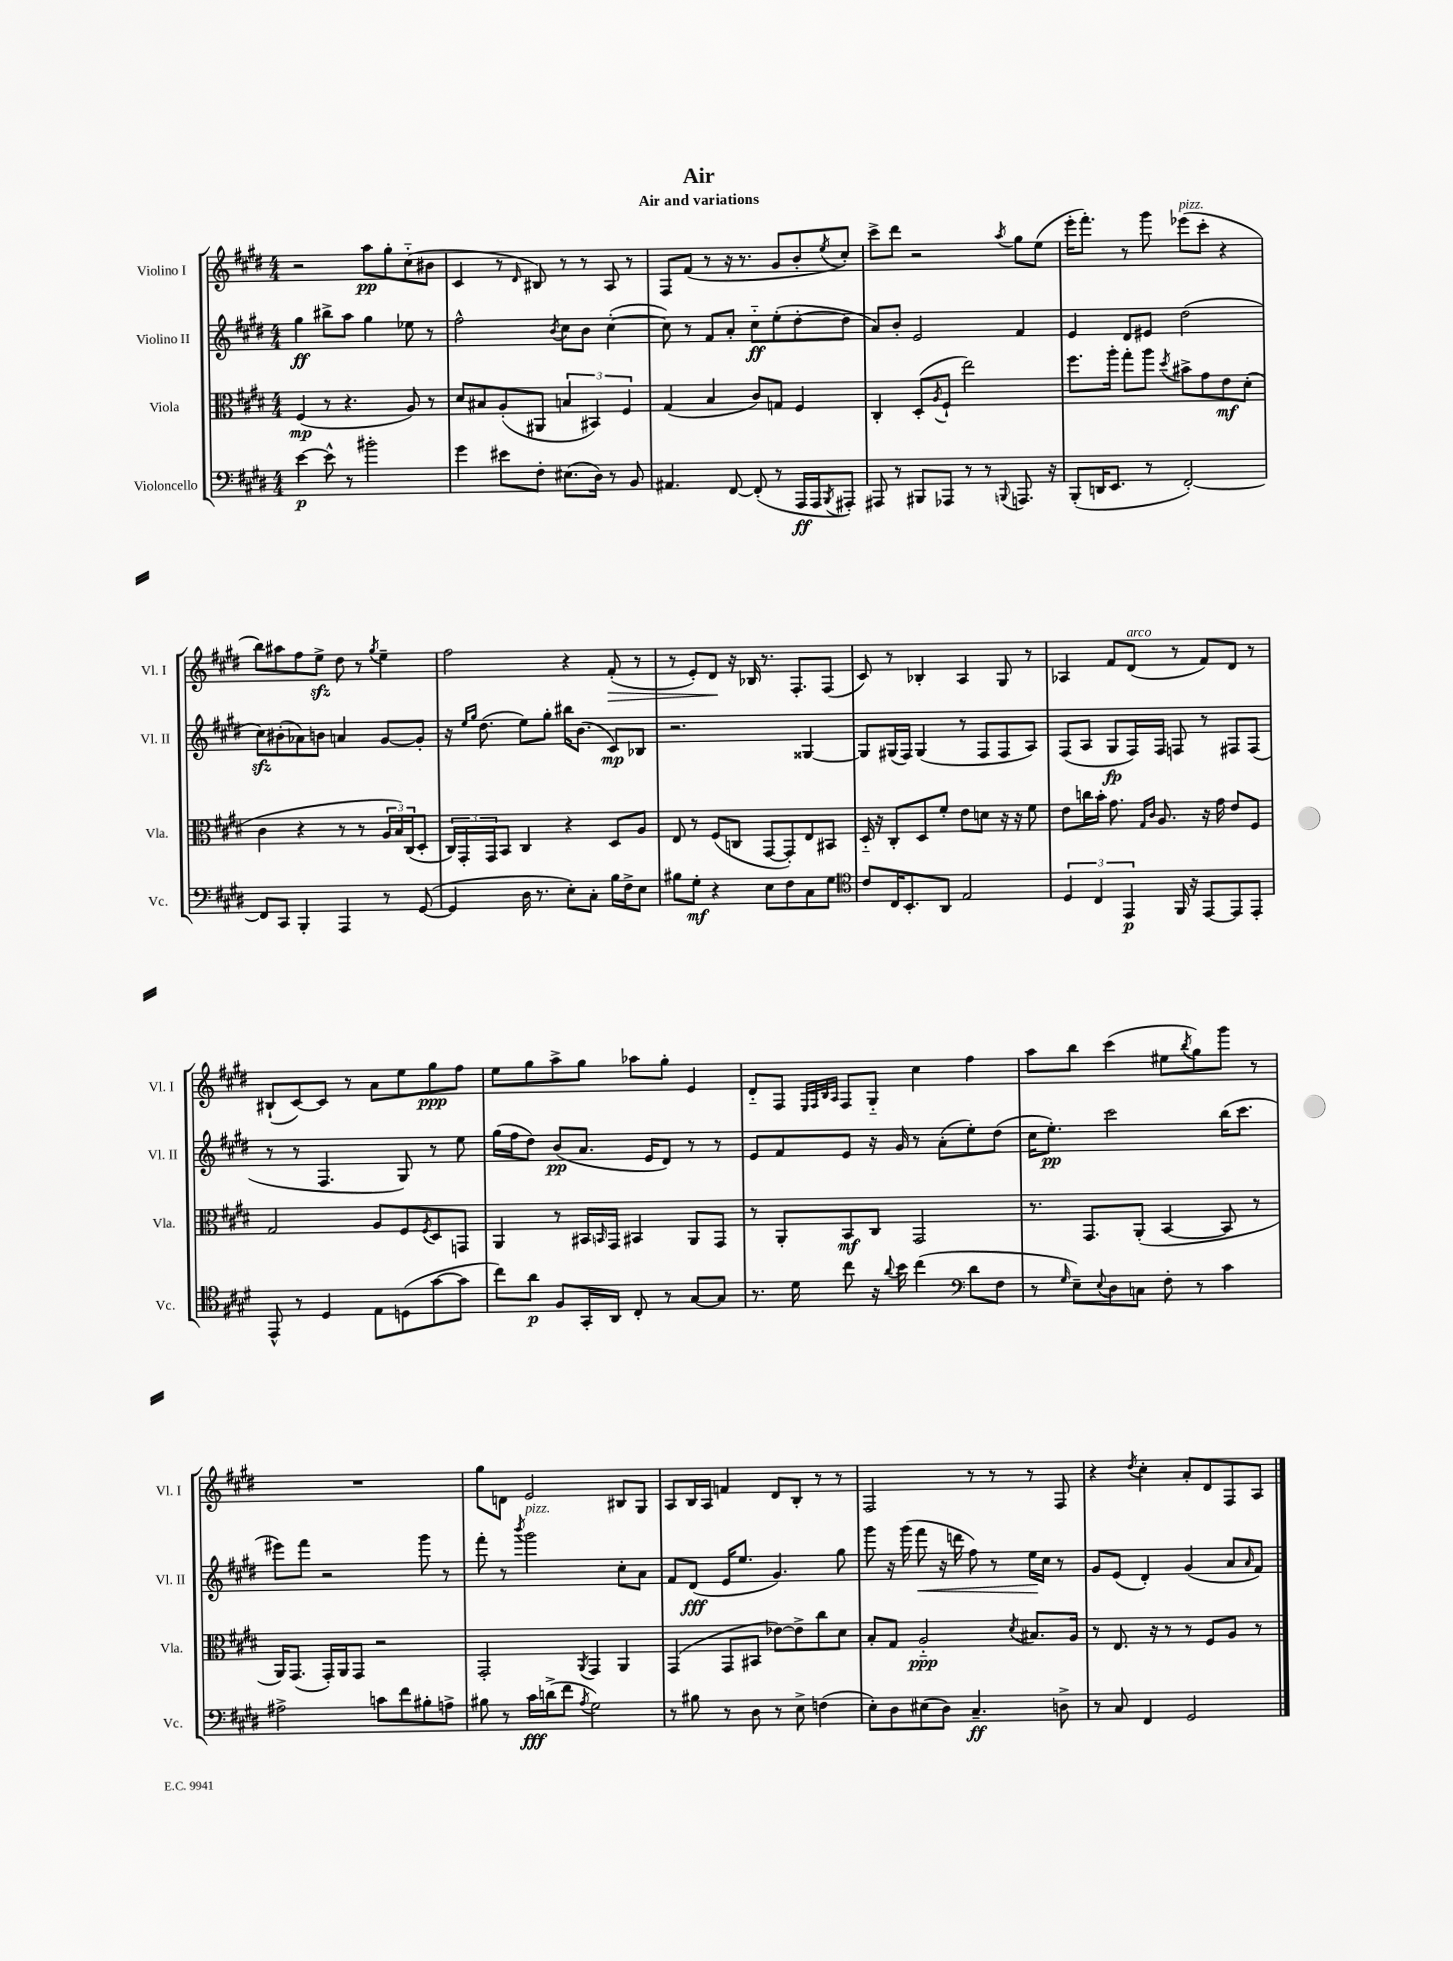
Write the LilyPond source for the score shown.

\header { title = "Air" subtitle = "Air and variations" }
<<
\new StaffGroup <<
\new Staff = "s0" \with { instrumentName = "Violino I" shortInstrumentName = "Vl. I" } {
    \clef treble \key e \major \numericTimeSignature \time 4/4
    r2 a''8\pp gis''8-. cis''8-_( bis'8 |
    cis'4 r8 \grace { dis'16 } bis8) r8 r8 a8 r8 |
    fis8 fis'8( r8 r16 r8. gis'8 b'8-. \acciaccatura { e''8 } cis''8-.) |
    cis'''8-> dis'''8 r2 \acciaccatura { a''8 } gis''8 e''8( |
    e'''16-. fis'''8.-.) r8 gis'''8 ees'''8^\markup { \italic "pizz." }( cis'''8-. r4 |
    b''8) ais''8 fis''8 e''8->\sfz dis''8 r8 \acciaccatura { gis''8 } e''4-- |
    fis''2 r4 fis'8-.\>( r8 |
    r8 e'8-.) dis'8\! r16 bes16 r8. fis8.-. fis8( |
    cis'8) r8 bes4-. a4 gis8 r8 |
    aes4 fis'8 dis'8^\markup { \italic "arco" }( r8 fis'8) dis'8 r8 |
    bis8-!( cis'8~) cis'8 r8 a'8 e''8 gis''8\ppp fis''8 |
    e''8 gis''8 a''8-> gis''8 aes''8 gis''8-. e'4 |
    dis'8-_ fis8 \grace { e32 fis32 b32 a32 } fis8 gis8-_ cis''4 fis''4 |
    a''8 b''8 cis'''4( eis''8 \acciaccatura { b''8 } gis''8) gis'''8 r8 |
    R1 |
    gis''8 d'8 e'2 bis8 gis8 |
    a8 b16 a16 f'4 dis'8 b8-. r8 r8 |
    fis2 r8 r8 r8 fis8 |
    r4 \acciaccatura { dis''8 } cis''4-. a'8-. dis'8 fis8 a8 \bar "|." |
}
\new Staff = "s1" \with { instrumentName = "Violino II" shortInstrumentName = "Vl. II" } {
    \clef treble \key e \major \numericTimeSignature \time 4/4
    gis''4\ff bis''8-> a''8 gis''4 ees''8 r8 |
    fis''2-^ \acciaccatura { b'8 } cis''8 b'8 cis''4~-.( |
    cis''8) r8 fis'8 a'8-. cis''8-_\ff e''8-.( dis''8~-. dis''8 |
    a'8) b'8-. e'2 fis'4 |
    e'4 dis'8 eis'8 dis''2( |
    cis''8\sfz) bis'8-.( aes'8) b'8 a'4 gis'8~ gis'8-. |
    r16 \grace { e''16 gis''16 } dis''8.( e''8) gis''8-. bis''16 b'8.( cis'8\mp) bes8 |
    r2. gisis4~ |
    gisis8 gis16( fis16) gis4( r8 fis8 fis8 a8) |
    fis8( a8 gis8\fp fis16) fis16 f8 r8 fis8 fis8( |
    r8 r8 fis4. gis8) r8 e''8 |
    gis''16( fis''16 dis''8) b'8\pp( a'8. e'16 dis'8) r8 r8 |
    e'8 fis'8 e'8 r16 gis'16 r8 a'8-.( e''8-.) dis''8( |
    cis''16 e''8.-.\pp) cis'''2 b''16( cis'''8. |
    eis'''8) fis'''8 r2 gis'''8 r8 |
    fis'''8-. r8 \acciaccatura { b'''8 } gis'''2^\markup { \italic "pizz." } cis''8-. a'8 |
    fis'8 dis'8\fff( e'16 e''8. gis'4.) gis''8 |
    gis'''8 r16 gis'''16( fis'''8\< r16 d'''16 fis''8) r8 e''16\! cis''16 r8 |
    gis'8 e'8( dis'4-.) gis'4( a'8 \grace { a'16 } fis'8) \bar "|." |
}
\new Staff = "s2" \with { instrumentName = "Viola" shortInstrumentName = "Vla." } {
    \clef alto \key e \major \numericTimeSignature \time 4/4
    fis4\mp( r8 r4. a8) r8 |
    dis'8 bis8 a8-.( ais,8 \tuplet 3/2 { b4 bis,4) fis4 } |
    gis4( b4 cis'8) g8 fis4 |
    cis4-. dis8-.( \acciaccatura { a8 } fis8-! e''2) |
    fis''8. a''16-. gis''8-. a''8 \acciaccatura { dis''8 } bis'8-> gis'8 e'8\mf dis'8-.( |
    cis'4 r4 r8 r8 \tuplet 3/2 { a16 b16) cis16( } dis8-. |
    \tuplet 3/2 { cis16) gis,16-. gis,16 } b,8 cis4 r4 dis8 a8 |
    e8 r8 fis8( c8 gis,8~ gis,8-.) e8 bis,8 |
    dis16-_ r16 cis8-. dis8 fis'8-. e'8 d'8 r16 r16 fis'8 |
    e'8 c''16 b'16-. gis'8. \grace { gis16 cis'16 } a8. r16 gis'16 e'8 fis8 |
    gis2 a8 fis8 \acciaccatura { fis8 } dis8 g,8 |
    a,4 r8 bis,16 \grace { b,16 } gis,16 bis,4 a,8 gis,8 |
    r8 a,8-. b,8\mf cis8 gis,2 |
    r8. gis,8. a,8-.( b,4~ b,8 r8 |
    a,16) gis,8.( gis,16-.) a,16 gis,8 r2 |
    gis,2-. \acciaccatura { a,8 } gis,4 a,4 |
    gis,4( gis,8 bis,8 ees'8~) ees'8-> cis''8 dis'8 |
    b8-. gis8 a2-_\ppp \acciaccatura { dis'8 } bis8. a16 |
    r8 e8. r16 r8 r8 fis8 a8 r8 \bar "|." |
}
\new Staff = "s3" \with { instrumentName = "Violoncello" shortInstrumentName = "Vc." } {
    \clef bass \key e \major \numericTimeSignature \time 4/4
    e'4~\p e'8-^ r8 bis'2-. |
    gis'4 eis'8 fis8-. eis8.( dis16) r8 b,8 |
    ais,4. fis,8~ fis,8-.( r8 a,,16\ff a,,16 \acciaccatura { b,,8 } ais,,8-.) |
    ais,,8 r8 bis,,8 aes,,8 r8 r8 \appoggiatura { b,,8 } a,,8. r16 |
    b,,8-.( d,16 e,8. r8 fis,2~-.) |
    fis,8 cis,8 b,,4-. a,,4 r8 gis,8~( |
    gis,4 dis16 r8. e8-.) cis8-. b16 fis16-> e8 |
    bis8 gis8-.\mf r4 e8 fis8 cis8 gis8 |
    \clef tenor cis'8 cis16 b,8.-. a,8 e2 |
    \tuplet 3/2 { dis4 cis4 e,4\p } fis,16 r16 e,8~ e,8 e,8-. |
    e,8-^ r8 dis4 e8 d8( gis'8~ gis'8 |
    cis''8) a'8\p fis8 gis,16-. a,16 cis8-. r8 gis8~ gis8 |
    r8. dis'16 cis''8 r16 \appoggiatura { a'8 } b'16 cis''4( \clef bass dis'8 fis8 |
    r8 \grace { gis16 } e8--) \appoggiatura { e8 } dis8 c8 fis8-. r8 cis'4 |
    ais2-> c'8 fis'8 bis8-. a8-> |
    bis8 r8 cis'16\fff d'16->( fis'8 \acciaccatura { a8 } gis2) |
    r8 bis8 r8 dis8 r8 e8-> f4( |
    e8-.) dis8 eis8( dis8) cis4.--\ff d8-> |
    r8 cis8 fis,4 gis,2 \bar "|." |
}
>>
>>
\layout { \context { \Score \remove "Bar_number_engraver" } }
